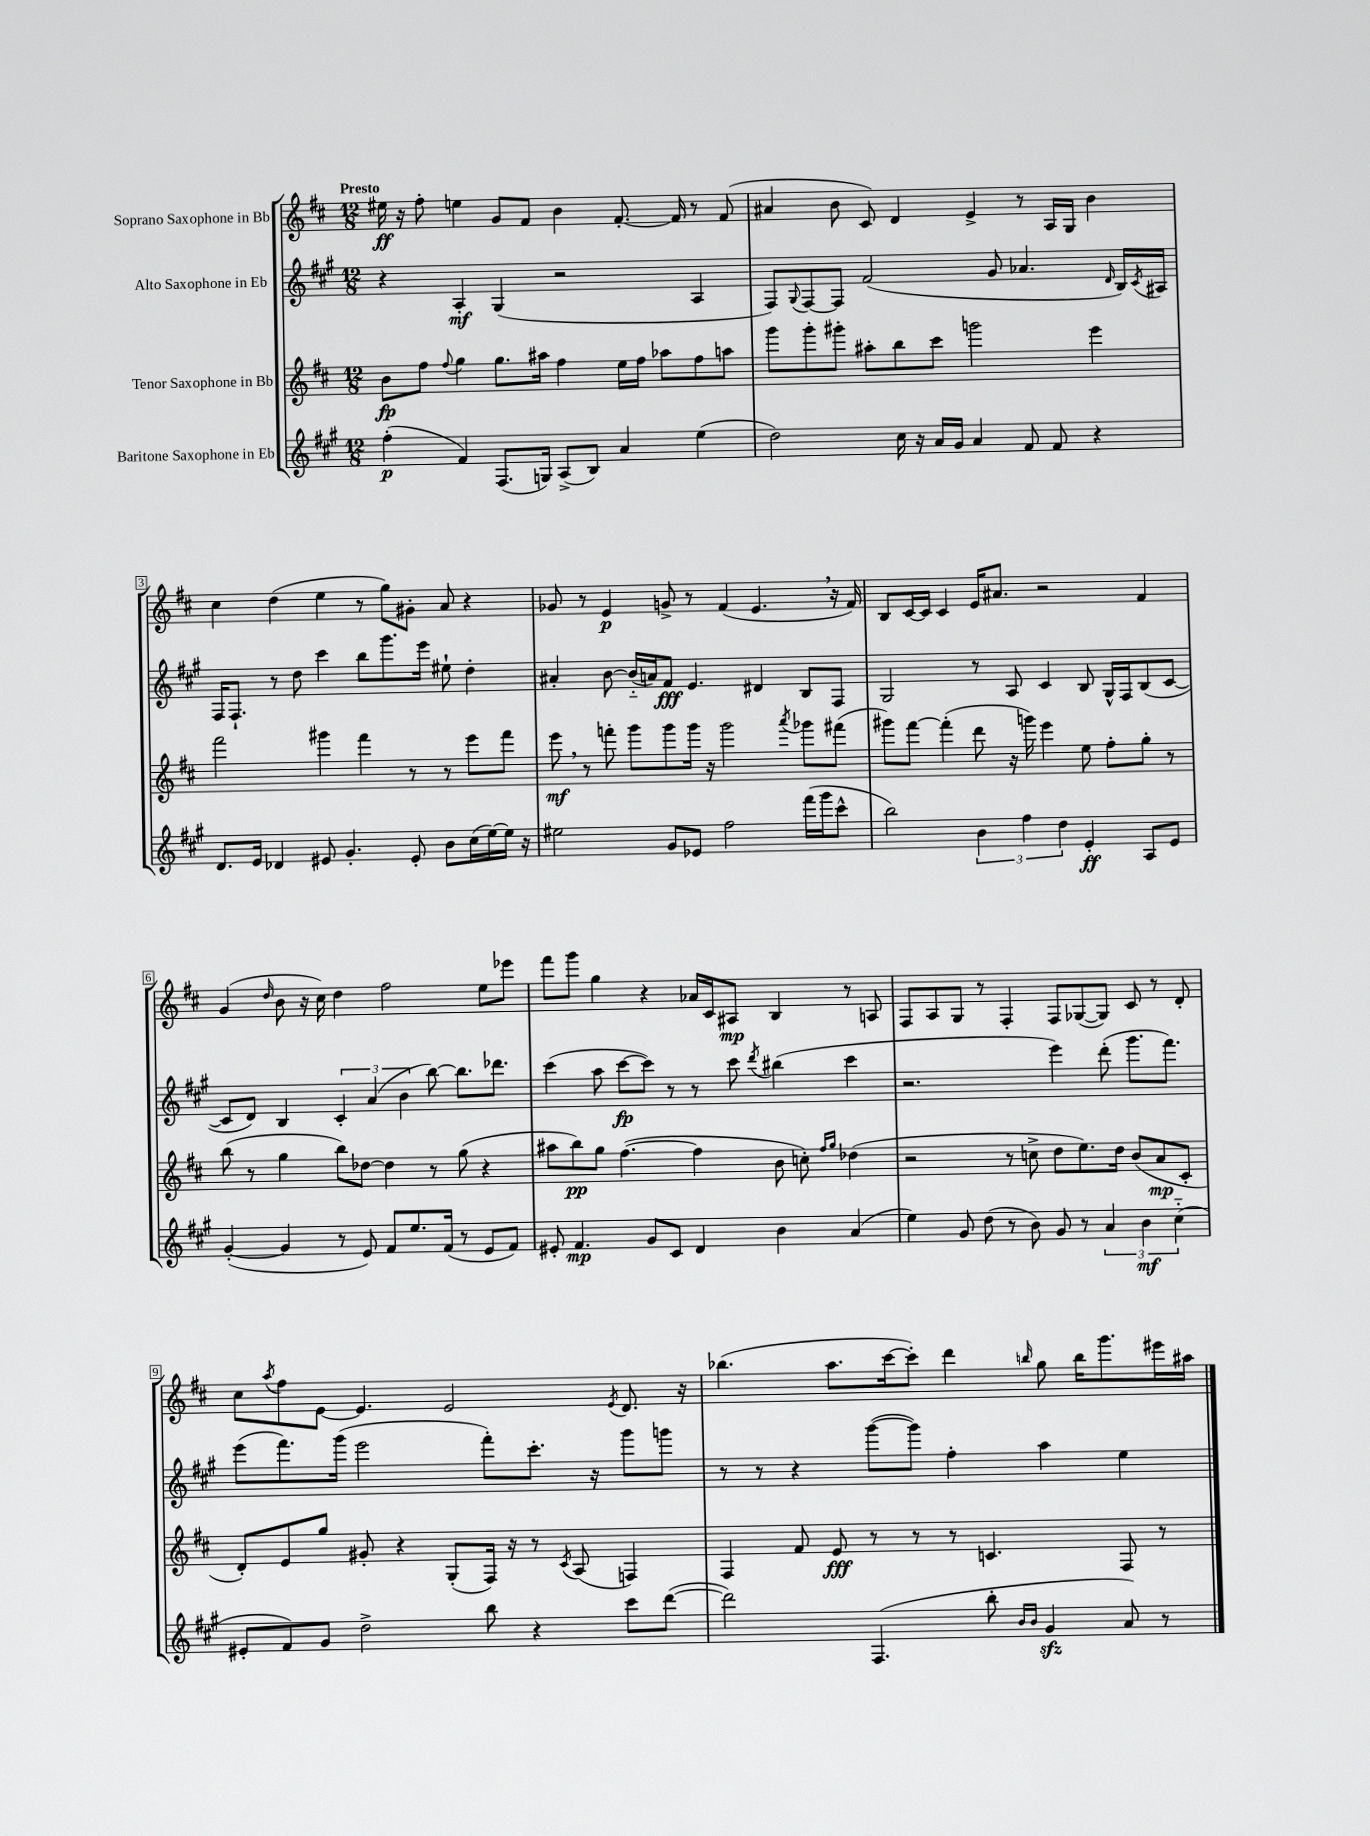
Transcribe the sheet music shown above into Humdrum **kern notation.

**kern	**kern	**kern	**kern
*staff4	*staff3	*staff2	*staff1
*clefG2	*clefG2	*clefG2	*clefG2
*k[f#c#g#]	*k[f#c#]	*k[f#c#g#]	*k[f#c#]
*M12/8	*M12/8	*M12/8	*M12/8
(4ff#'	8b	4r	16ee#
.	.	.	16r
.	8ff#	.	8ff#'
.	8qqff#	.	.
4f#)	4gg	4A'	4ee
(8.F#	8.gg	(4G#	8g
.	.	.	8f#
16G)	16aa#	.	.
(8A^	4ff#	2r	4b
8B)	.	.	.
4a	16ee	.	[8.f#'
.	16ff#	.	.
.	8aa-	.	.
.	.	.	16f#]
(4ee	8ff#	4A	8r
.	8aa	.	(8f#
=	=	=	=
2dd)	8ggg	8F#)	4a#
.	.	8qqG#	.
.	8ggg'	[8F#	.
.	8ggg#'	8F#]	8b
.	8aa#'	(2f#	8c#)
16cc#	8bb	.	4d
16r	.	.	.
16a	8ccc#	.	.
16g#	.	.	.
4a	2ggg	.	4e^
.	.	8g#	.
8f#	.	4.a-	8r
8f#	.	.	16A
.	.	.	16G
4r	4eee	.	4b
.	.	16qqd	.
.	.	16B)	.
.	.	8qc#	.
.	.	16A#	.
=	=	=	=
8.d	2fff#	16F#	4cc#
.	.	8.F#`	.
16e	.	.	.
4d-	.	8r	(4dd
.	.	8dd	.
8e#	4ggg#	4ccc#	4ee
4.g#'	.	.	.
.	4fff#	8bb	8r
.	.	8.ggg#	8gg)
8e#'	8r	.	8g#'
.	.	16eee	.
8b	8r	8ee#`	8a
(16cc#	8eee	4dd'	4r
[16ee)	.	.	.
16ee]	8fff#	.	.
16r	.	.	.
=	=	=	=
2ee#	8eee	4a#'	8g-
.	8r	.	8r
.	8fff'	[8b	4e
.	8ggg	(16b'~]	.
.	.	16a)	.
8g#	8ggg	8f#	8g^
8e-	16ggg	4.e	8r
.	16r	.	.
2ff#	2ggg	.	(4f#
.	.	4d#	4.e
.	8qaaa	.	.
(16fff#	8ggg-	8B	.
16ggg#	.	.	.
8ccc#^^	(8fff#	8F#	16r
.	.	.	16f#)
=	=	=	=
2bb)	8ggg#)	2G#	8B
.	[8fff#	.	[16c#
.	.	.	16c#]
.	(4fff#']	.	4c#
6b	8ddd	8r	16e
.	.	.	8.a#
.	16r	8A	.
6ff#	.	.	.
.	16ggg)	.	.
.	4eee	4c#	2r
6dd	.	.	.
4e'	8ee	8B	.
.	8ff#'	16G#^^	.
.	.	16F#	.
8A	8gg'	(8B	4f#
8e	8r	[8c#	.
=	=	=	=
([4g#'	(8bb	8c#]	(4g
.	8r	8d)	.
.	.	.	16qqdd
4g#]	4gg	4B	8b
.	.	.	16r
.	.	.	16cc#)
8r	8bb)	6c#'	4dd
8e)	[8dd-	.	.
.	.	(6a	.
8f#	4dd-]	.	2ff#
.	.	6b	.
8.ee	.	.	.
.	8r	[8bb)	.
(16f#	.	.	.
8r	(8gg	8.bb]	.
8e	4r	.	8ee
.	.	8.ddd-	.
8f#)	.	.	8eee-
=	=	=	=
8e#'	8aa#	(4ccc#	8fff#
4.f#	8bb)	.	8ggg
.	8gg	8aa	4gg
.	([4.ff#	[8ccc#	.
8g#	.	8ccc#])	4r
8c#	.	8r	.
4d	4ff#]	8r	16a-
.	.	.	16c#
.	.	8ccc#	8A#
.	.	8qddd	.
4b	8b	(4bb#	4B
.	8cc')	.	.
.	16qqff#	.	.
.	16qqgg	.	.
(4a	(4dd-	4ccc#	8r
.	.	.	8A
=	=	=	=
4ee)	2r	2.r	8F#
.	.	.	8A
8g#	.	.	8G
(8dd	.	.	8r
8r	8r	.	4F#'
8b)	8cc^	.	.
8g#	8dd	4eee)	8F#
8r	8.ee)	.	([8G-
6a	.	(8ddd'	8G-])
.	16dd	.	.
.	(8b	8.ggg#	8c#
6b	.	.	.
.	8a	.	8r
.	.	8.fff#)	.
(6cc#'~	.	.	.
.	8c#'	.	8d'
=	=	=	=
8e#'	8d')	(8eee	8cc#
.	.	.	8qaa
8f#)	8e	8.fff#)	8ff#
8g#	8gg	.	[8e
.	.	(16ggg#	.
2dd^	8g#'	2eee	4.e]
.	4r	.	.
.	(8G'	.	2e
8bb	16F#)	8fff#')	.
.	16r	.	.
4r	8r	8.ccc#'	.
.	8qc#	.	.
.	(8A	.	.
.	.	16r	.
.	.	.	8qe
8ccc#	4F)	8ggg#	8.d
([8ddd	.	8ggg	.
.	.	.	16r
=	=	=	=
2ddd])	4F#	8r	(4.bb-
.	.	8r	.
.	8f#	4r	.
.	8e	.	8.aa
(4.F#	8r	([8ggg#	.
.	.	.	[16ccc#
.	8r	8ggg#])	8ccc#'])
.	8r	4ff#'	4ddd
8bb'	4.c	.	.
16qqb	.	.	.
16qqb	.	.	16qqbb
4g#	.	4aa	8gg
.	.	.	16bb
.	.	.	8.ggg
8a)	8F#	4ee	.
8r	8r	.	16eee#
.	.	.	16aa#
==	==	==	==
*-	*-	*-	*-
